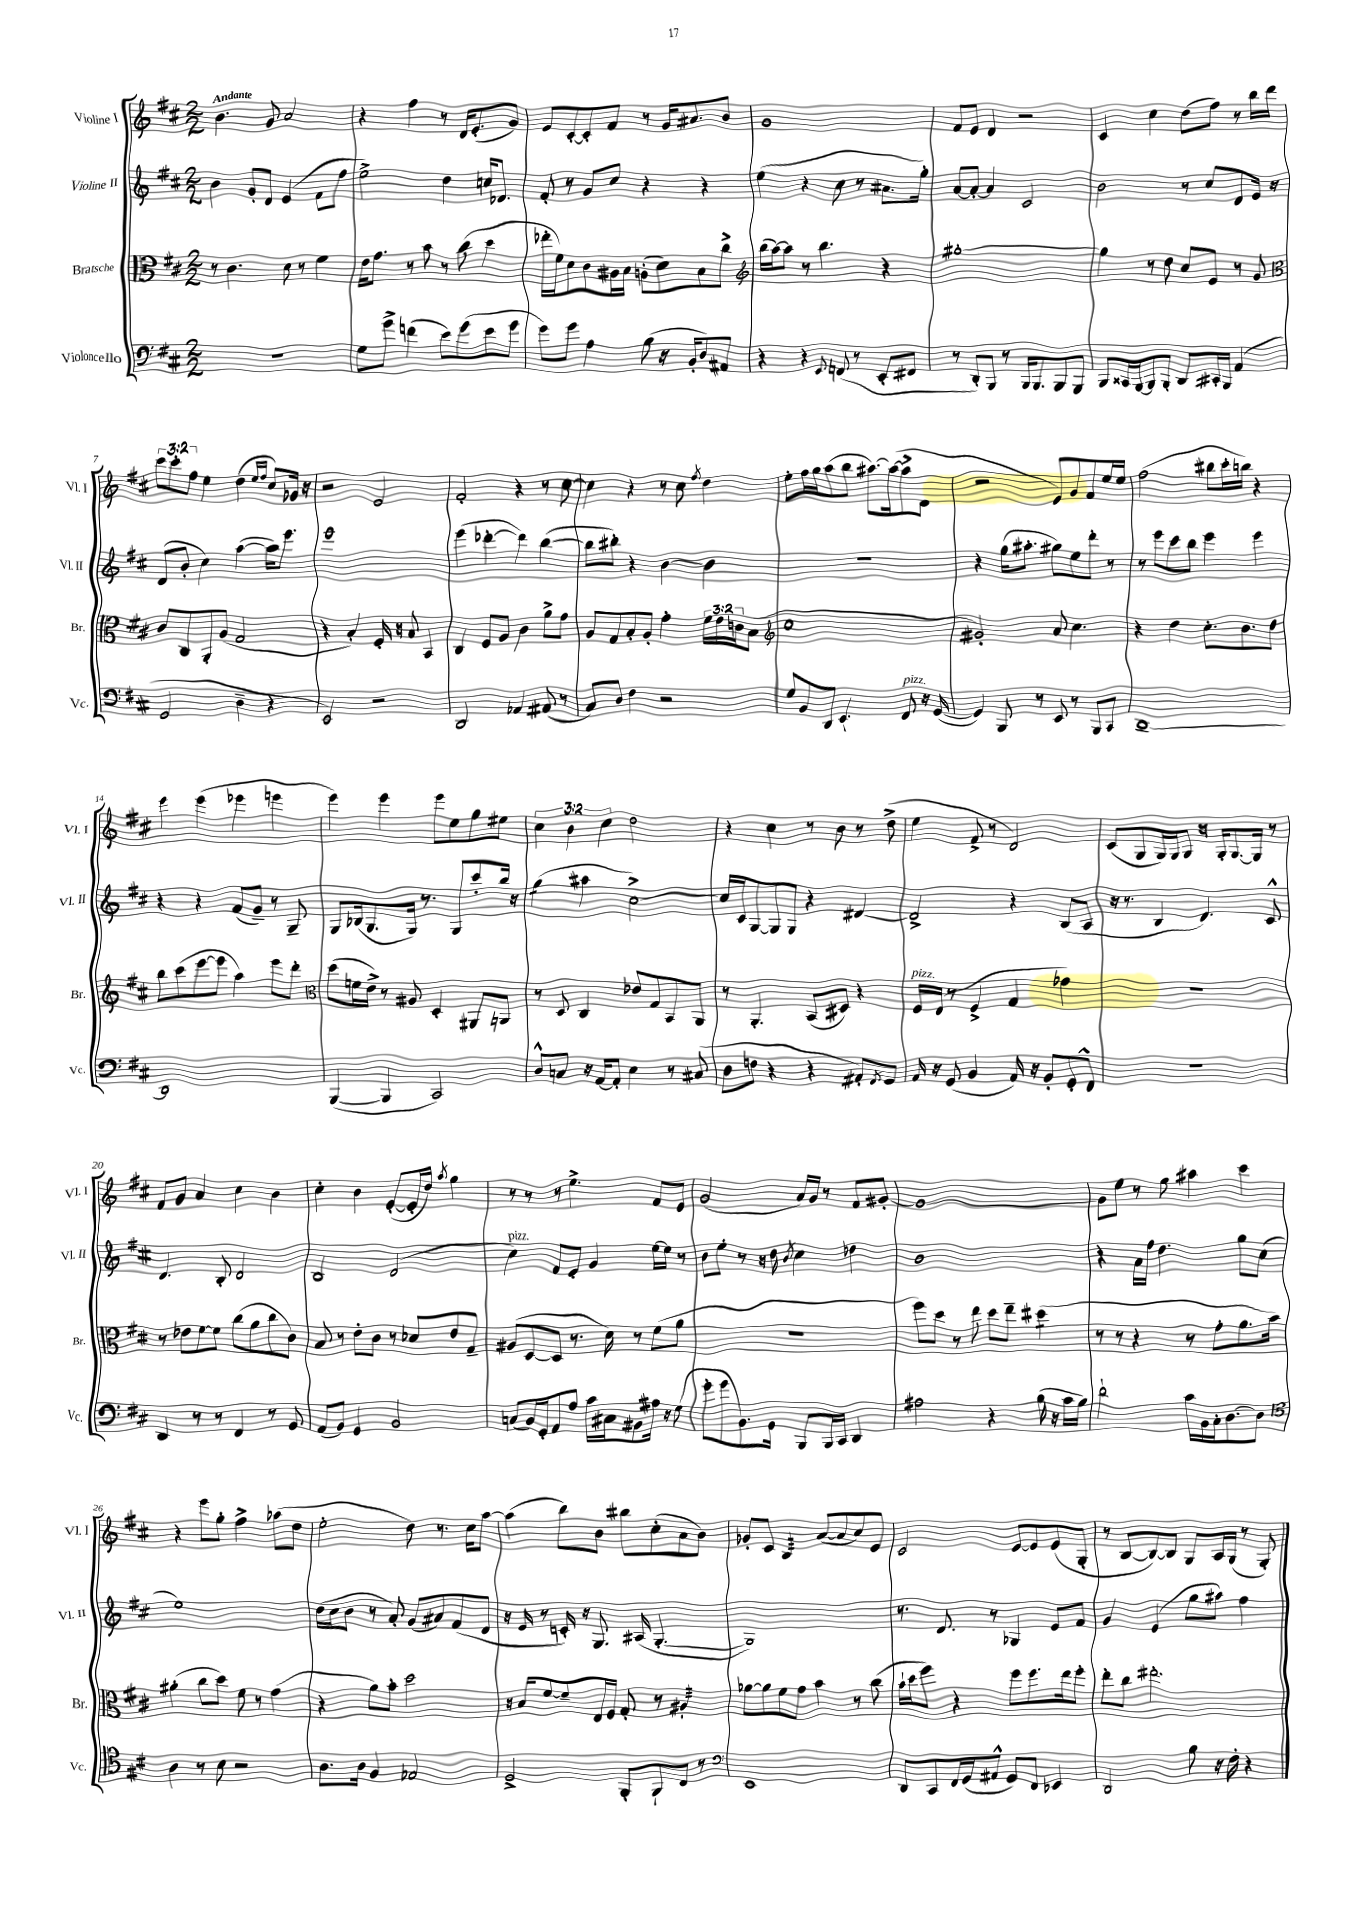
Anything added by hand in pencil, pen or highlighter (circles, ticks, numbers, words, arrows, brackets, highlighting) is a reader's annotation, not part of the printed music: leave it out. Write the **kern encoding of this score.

**kern	**kern	**kern	**kern
*staff4	*staff3	*staff2	*staff1
*clefF4	*clefC3	*clefG2	*clefG2
*k[f#c#]	*k[f#c#]	*k[f#c#]	*k[f#c#]
*M2/2	*M2/2	*M2/2	*M2/2
1r	8r	4b	4.b
.	4.c#	.	.
.	.	8g'	.
.	.	8d	8g
.	8d	(4e	2a
.	8r	.	.
.	4f#	8f#	.
.	.	8ff#	.
=	=	=	=
8G	16e	2ee^)	4r
.	8.g	.	.
8g^	.	.	.
(4f	8r	.	4ff#
.	8b	.	.
8e)	8r	4dd	8r
(8g	(8cc#	.	16d
.	.	.	(8.e'
8e	4dd	16cc	.
.	.	8.d-	.
8g	.	.	8g)
=	=	=	=
8g)	16ee-'	8f#'	8e
.	16f#)	.	.
8g	8d	8r	[8c#'
4A	8c#	8g	8c#']
.	16A#	8cc#	8f#
.	16B	.	.
(8B	(8A'	4r	8r
16r	8d)	.	16g
16BB'	.	.	8.a#
8D)	8B	4r	.
8AA#	8cc#^	.	8b
=	=	=	=
*	*clefG2	*	*
4r	(16bb	(4ee	1g
.	[16aa)	.	.
.	8aa]	.	.
4r	8r	4r	.
.	4.bb	.	.
8qqEE	.	.	.
(8FF	.	8cc#	.
8r	.	8r	.
8EE'	4r	8.a#	.
8FF#	.	.	.
.	.	16gg')	.
=	=	=	=
8r	[1gg#'	[8a	8f#
8DD')	.	8a'_	8e
8BBB	.	4a]	4d
8r	.	.	.
16BBB	.	2c#	2r
8.BBB	.	.	.
8BBB	.	.	.
8BBB	.	.	.
=	=	=	=
8BBB	4gg#]	2b	4c#
16CC##	.	.	.
[16BBB	.	.	.
8BBB]	8r	.	4cc#
8BBB'	8dd	.	.
8DD	8cc#	8r	(8dd
16CC#'	8e	8cc#	8ff#)
16BBB	.	.	.
(4AA	8r	8d	8r
.	8g	16e	16bb
.	.	16r	16ddd
=	=	=	=
*	*clefC3	*	*
2GG	8c#	(8d	12ccc#
.	.	.	12ccc#'
.	8C#	8b'	.
.	.	.	12ff#
.	8AA'	4cc#)	4ee
.	(8A	.	.
4D~	2G	([4aa	(4dd
.	.	.	16qqee
.	.	.	16qqff#
4r	.	16aa])	8cc#)
.	.	8.eee	.
.	.	.	16g-
.	.	.	16r
=	=	=	=
2EE)	4r	1eee	2r
.	4B')	.	.
2r	16F#'	.	2e
.	16r	.	.
.	8B	.	.
.	4BB	.	.
=	=	=	=
2DD	4C#	(4eee	2f#'
.	8F#	[4ddd-'	.
.	8A	.	.
4AA-	4c#	4ddd-])	4r
(8AA#	8a^	([4bb	8r
8r	8g	.	[8cc#
=	=	=	=
8C#)	8A	8bb]	4cc#]
8D	8G	8bb#')	.
4F#	8B'	4r	4r
.	8A'	.	.
2r	4g'	[4b	8r
.	.	.	8cc#
.	.	.	8qff#
.	24f#	4b]	4dd
.	24e	.	.
.	24c	.	.
.	(8B	.	.
=	=	=	=
*	*clefG2	*	*
8G	1cc#	1r	8ee'
8BB	.	.	16ff#
.	.	.	16gg
8DD	.	.	(8aa
4.EE`	.	.	8bb
.	.	.	[8.aa#)
.	.	.	(16aa#_
8FF#	.	.	8aa#^]
16r	.	.	8d
([16GG	.	.	.
=	=	=	=
4GG])	2g#')	4r	2r
8BBB	.	(16gg	.
.	.	8.aa#'	.
8r	.	.	.
8EE	8a	8gg#)	8e)
8r	4.cc#	8ee	8g
8BBB	.	8ddd'	8f#
8CC#	.	8r	16ee
.	.	.	16ee
=	=	=	=
[1DD~	4r	8r	(2ff#
.	.	8eee	.
.	4dd	8ccc#	.
.	.	8bb	.
.	8.cc#'	4eee	8bb#
.	.	.	16ccc#'
.	8.b	.	16bb)
.	.	4eee	4r
.	8dd	.	.
=	=	=	=
1DD]	8bb	4r	4eee
.	(8ccc#	.	.
.	[8eee	4r	(4eee
.	8eee]	.	.
.	4aa)	(8f#	4eee-
.	.	8g~)	.
.	8eee	8r	4eee
.	8ddd'	8G~	.
=	=	=	=
*	*clefC3	*	*
([4BBB	(8dd	8G	4eee)
.	16f	(16B-	.
.	16e^)	8.G	.
4BBB]	8r	.	4eee
.	8A#	16G)	.
.	.	8.r	.
2CC#)	4D'	.	8eee
.	.	8G	8ee
.	8AA#	8ccc#'	8gg
.	8AA	16bb	8ee#
.	.	16r	.
=	=	=	=
8D^^	8r	(4gg	6cc#
8C	8D	.	.
.	.	.	6b
16r	4C#	4aa#	.
[16AA	.	.	.
.	.	.	6cc#
8AA']	.	.	.
4E	8e-	[2cc#^)	2dd
.	8G	.	.
8r	8BB	.	.
(8C#	8AA	.	.
=	=	=	=
8D	8r	16cc#]	4r
.	.	16c#	.
8F	4.AA'	[8G	.
4r	.	8G]	4cc#
.	.	8G	.
4r	(8BB	4r	8r
.	8D#)	.	8b
8AA#')	4r	[4d#	8r
8qFF#	.	.	.
8GG	.	.	(8dd^
=	=	=	=
16AA	16F#	2d#^]	4ee
16r	(16E	.	.
(8GG	8r	.	.
4BB	4F#^	.	8f#^
.	.	.	8r
16AA)	4G	4r	2d)
16r	.	.	.
8BB'	.	.	.
8GG'	4g-)	(8B	.
8FF#^^	.	8A	.
=	=	=	=
1r	1r	16r	(8c#
.	.	8.r	.
.	.	.	8G
.	.	4B	16G)
.	.	.	16G
.	.	.	8G
.	.	4.d)	16r
.	.	.	16G'
.	.	.	[8.G
.	.	.	16G]
.	.	8c#^^	8r
=	=	=	=
4DD	8r	4.d	8f#
.	8e-	.	8g
8r	[8f#	.	4a
8r	8f#]	8B'	.
4FF#	(8cc#	2d	4cc#
.	8a	.	.
8r	8cc#	.	4b
8GG	8c#)	.	.
=	=	=	=
(8AA	8B	2B	4cc#'
8BB)	8r	.	.
4GG	8e'	.	4b
.	8c#	.	.
2BB	8r	(2d	([8e'
.	8d-	.	16e']
.	.	.	16dd)
.	.	.	8qaa
.	8e	.	4gg
.	8G~	.	.
=	=	=	=
(8C	(8A#	4cc#)	8r
16BB)	[8D	.	8r
16GG'	.	.	.
8AA	8D]	8f#	8r
8A	8.r	8e'	4.ee^
16c#	.	4g	.
16C#	16d)	.	.
8BB#	8r	.	.
16A#	(8f#	[16ee	8f#
16r	.	16ee]	.
(8G	8a	8r	8e
=	=	=	=
8g'	1r	8b	(2g
8g	.	8ee'	.
8.BB)	.	8r	.
.	.	16r	.
16GG	.	16dd	.
.	.	8qb	.
8BBB	.	4cc#	16a)
.	.	.	16g
16BBB	.	.	8r
16CC#	.	.	.
4DD	.	4dd-	8f#
.	.	.	[8g#'
=	=	=	=
2A#	8ff#)	1b	1g#_
.	8dd	.	.
.	8r	.	.
.	8ee	.	.
4r	8dd	.	.
.	8ee~	.	.
(16B	(4dd#	.	.
16r	.	.	.
16c#	.	.	.
16B)	.	.	.
=	=	=	=
2d`	8r	4r	8g#]
.	8r	.	8ee
.	4r	16a	8r
.	.	16ff#	.
.	.	4.dd	8gg
16c#	8r	.	4aa#
16BB	.	.	.
16C#'	8g'	.	.
[8.D	.	.	.
.	8.a	8gg	4ccc#
8D]	.	(8cc#	.
.	16b)	.	.
=	=	=	=
*clefC4	*	*	*
4A	(4a#'	1ee)	4r
8r	8cc#	.	8eee
8B	8dd)	.	8gg'
2r	8f#	.	4ff#^
.	8r	.	.
.	(4g	.	(8aa-
.	.	.	8dd
=	=	=	=
8.A	4r	(16dd	2ee'
.	.	16cc#	.
.	.	8b	.
16A	.	.	.
4F#	8a)	8r	.
.	8b'	8a')	.
2E-	2dd	(8g	8dd)
.	.	8a#)	8.r
.	.	(8f#	.
.	.	.	16cc#
.	.	8d	[8aa
=	=	=	=
2D^	16r	16r	(4aa]
.	16B	16e	.
.	[8f#	8r	.
.	8f#~]	16c')	8bb)
.	.	16r	.
.	16E	8.G	8b
.	16F#	.	.
8FF#'	8G'	.	8bb#
.	.	(16A#	.
8FF#`	8r	[4.G'	(8cc#'
8C#	4A#'	.	8a
8r	.	.	8b)
=	=	=	=
*clefF4	*	*	*
1EE	[8a-	1G])	8g-'
.	8a-]	.	8c#
.	8f#	.	4B
.	8g	.	.
.	4b	.	([8a
.	.	.	8a]
.	8r	.	8cc#)
.	(8cc#	.	8e
=	=	=	=
8DD	16b`	8.r	2c#
.	16dd	.	.
8CC#	8ff#)	.	.
.	.	8.d	.
16FF#	4r	.	.
(16GG	.	.	.
8AA#^^	.	8r	.
8GG)	8ff#	4G-	[8e
8FF#	8.ff#	.	8e]
4EE-	.	8e	(8e
.	16ee	.	.
.	8ff#'	8f#	8G'
=	=	=	=
2DD	8ee'	4g	8r
.	8cc#	.	[8B
.	2.ee#'	(4e	8B_)
.	.	.	8B]
8B	.	8gg	8G
16r	.	8aa#)	16A
16F#'	.	.	(16G
4r	.	4ff#	8r
.	.	.	8G')
==	==	==	==
*-	*-	*-	*-
